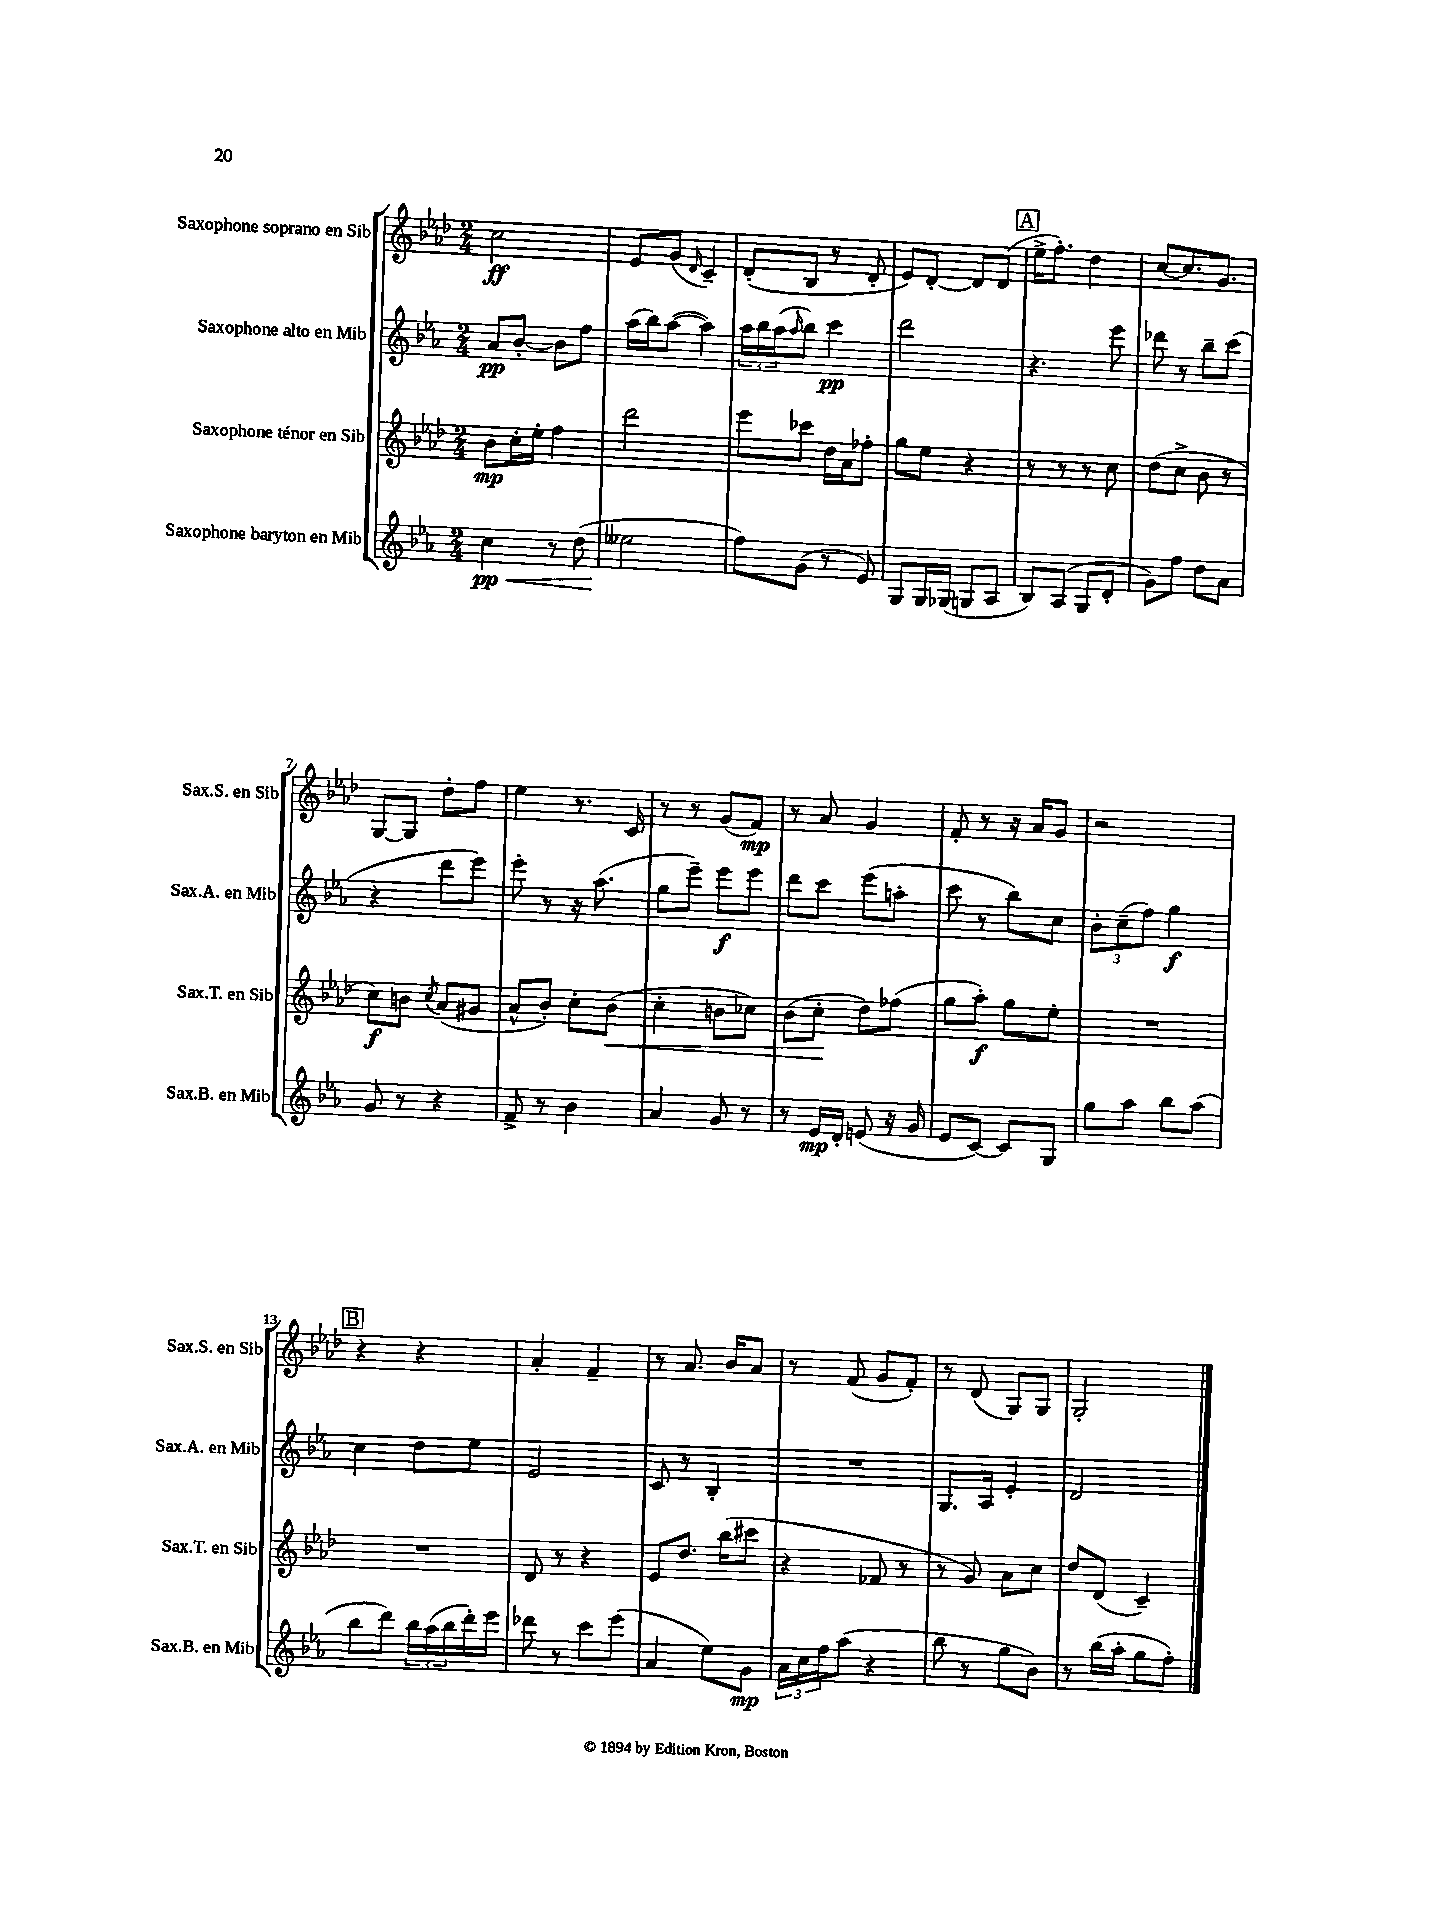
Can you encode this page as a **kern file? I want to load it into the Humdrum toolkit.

**kern	**kern	**kern	**kern
*staff4	*staff3	*staff2	*staff1
*clefG2	*clefG2	*clefG2	*clefG2
*k[b-e-a-]	*k[b-e-a-d-]	*k[b-e-a-]	*k[b-e-a-d-]
*M2/4	*M2/4	*M2/4	*M2/4
4cc	8b-	8a-	2cc
.	16cc'	[8b-'	.
.	16ee-'	.	.
8r	4ff	8b-]	.
(8dd	.	8ff	.
=	=	=	=
2ee--	2ddd-	(16aa-	8e-
.	.	16bb-)	.
.	.	([8aa-	(8g
.	.	.	16qqd-
.	.	4aa-])	4c~)
=	=	=	=
8ff)	8eee-	24aa-	(8d-'
.	.	24bb-	.
.	.	(24aa-	.
.	.	16qqaa-	.
(8g	8ccc-	8bb-)	8B-
8r	16dd-	4ccc	8r
.	16a-	.	.
8e-)	8ff-'	.	8d-'
=	=	=	=
8G	8gg	2ddd	8e-)
16G	8ee-	.	[8d-'
(16G-	.	.	.
8G	4r	.	8d-]
8A-	.	.	(8d-
=	=	=	=
8B-)	8r	4.r	16ee-^
.	.	.	8.ff')
(8A-	8r	.	.
8G	8r	.	4dd-
8d'	8cc	8eee-	.
=	=	=	=
8g)	(8dd-	8ddd-	[8cc
8ff	8cc^	8r	8.cc]
8dd	8b-	8bb-~	.
.	.	.	8.g
8a-	8r	(8ccc	.
=	=	=	=
8g	8cc)	4r	[8G
8r	8b	.	8G]
.	8qcc	.	.
4r	(8a-	8ddd	8dd-'
.	8g#	8eee-)	8ff
=	=	=	=
8f^	8a-^^	8eee-'	4ee-
8r	8b-')	8r	.
4b-	8cc'	16r	8.r
.	.	(8.aa-	.
.	(8b-	.	.
.	.	.	16c
=	=	=	=
4a-	4cc'	8gg	8r
.	.	8eee-~)	8r
8g	8b	8eee-	(8g
8r	8cc-)	8eee-	8f)
=	=	=	=
8r	(8b-	8ddd	8r
16e-	8cc'	8ccc	8a-
16d'	.	.	.
(8e	8dd-)	(8eee-	4g
16r	(8ff-	8aa'	.
16g	.	.	.
=	=	=	=
8e-	8gg	8ccc	8f'
[8c)	8aa-')	8r	8r
8c]	8gg	8bb-)	16r
.	.	.	16a-
8G	8ee-'	8cc	8g
=	=	=	=
8gg	2r	12b-'	2r
.	.	(12cc~	.
8aa-	.	.	.
.	.	12ff)	.
8bb-	.	4gg	.
(8aa-	.	.	.
=	=	=	=
8bb-	2r	4cc	4r
8ddd)	.	.	.
24bb-	.	8dd	4r
(24aa-	.	.	.
24bb-	.	.	.
16ddd')	.	8ee-	.
16eee-	.	.	.
=	=	=	=
8ddd-	8d-	2e-	4a-'
8r	8r	.	.
8ccc	4r	.	4f~
(8eee-	.	.	.
=	=	=	=
4a-	8e-	8c	8r
.	8.dd-	8r	8.a-
8ee-)	.	4B-'	.
.	(16bb-	.	16b-
8g	8ccc#	.	8a-
=	=	=	=
24a-	4r	2r	8r
24cc	.	.	.
24ff	.	.	.
(8aa-	.	.	(8f
4r	8f-	.	8g
.	8r	.	8f')
=	=	=	=
8bb-	8r	8.G	8r
8r	8g)	.	(8d-
.	.	16A-	.
8gg	8a-	4e-'	8G)
8b-)	8cc	.	8G
=	=	=	=
8r	8dd-	2d	2G'
(16bb-	(8d-	.	.
16aa-'	.	.	.
8gg	4c~)	.	.
8ff')	.	.	.
==	==	==	==
*-	*-	*-	*-
